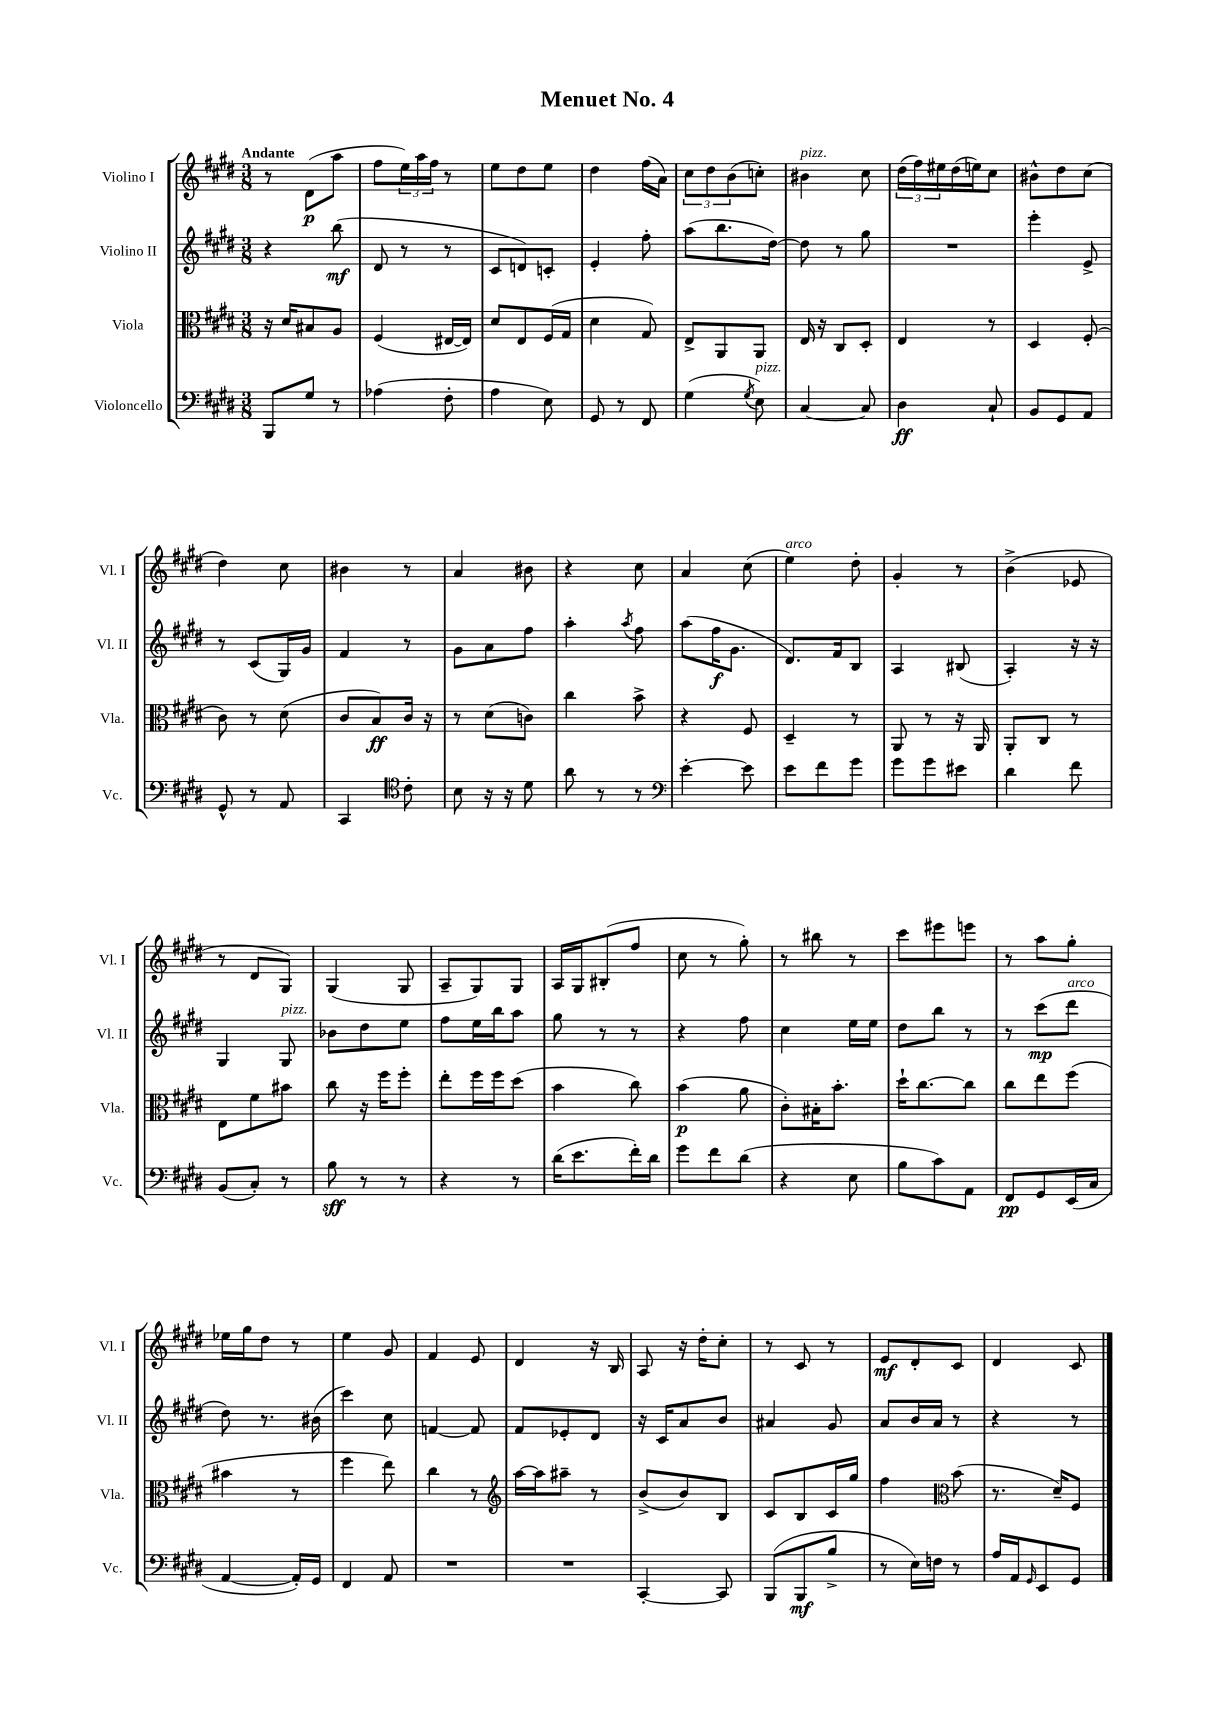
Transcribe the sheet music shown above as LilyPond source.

\header { title = "Menuet No. 4" }
<<
\new StaffGroup <<
\new Staff = "s0" \with { instrumentName = "Violino I" shortInstrumentName = "Vl. I" } {
    \clef treble \key e \major \numericTimeSignature \time 3/8 \tempo "Andante"
    r8 dis'8\p( a''8 |
    fis''8 \tuplet 3/2 { e''16) a''16 fis''16 } r8 |
    e''8 dis''8 e''8 |
    dis''4 fis''16( a'16) |
    \tuplet 3/2 { cis''8 dis''8 b'8( } c''8-.) |
    bis'4^\markup { \italic "pizz." } cis''8 |
    \tuplet 3/2 { dis''16( fis''16) eis''16 } dis''16( e''16) cis''8 |
    bis'8-^ dis''8 cis''8( |
    dis''4) cis''8 |
    bis'4 r8 |
    a'4 bis'8 |
    r4 cis''8 |
    a'4 cis''8( |
    e''4^\markup { \italic "arco" }) dis''8-. |
    gis'4-. r8 |
    b'4->( ees'8 |
    r8 dis'8 gis8) |
    gis4( gis8 |
    a8-- gis8) gis8 |
    a16 gis16 bis8-.( fis''8 |
    cis''8 r8 gis''8-.) |
    r8 bis''8 r8 |
    cis'''8 eis'''8 e'''8 |
    r8 a''8 gis''8-. |
    ees''16 gis''16 dis''8 r8 |
    e''4 gis'8 |
    fis'4 e'8 |
    dis'4 r16 b16 |
    a8 r16 dis''16-. cis''8-. |
    r8 cis'8 r8 |
    e'8\mf dis'8-. cis'8 |
    dis'4 cis'8 \bar "|." |
}
\new Staff = "s1" \with { instrumentName = "Violino II" shortInstrumentName = "Vl. II" } {
    \clef treble \key e \major \numericTimeSignature \time 3/8
    r4 b''8\mf( |
    dis'8 r8 r8 |
    cis'8 d'8) c'8-. |
    e'4-. fis''8-. |
    a''8( b''8. dis''16~) |
    dis''8 r8 gis''8 |
    R4. |
    e'''4-. e'8-> |
    r8 cis'8( gis16) gis'16 |
    fis'4 r8 |
    gis'8 a'8 fis''8 |
    a''4-. \acciaccatura { a''8 } fis''8 |
    a''8( fis''16\f gis'8. |
    dis'8.) fis'16 b8 |
    a4 bis8( |
    a4-.) r16 r16 |
    gis4 gis8^\markup { \italic "pizz." } |
    bes'8 dis''8 e''8 |
    fis''8 e''16 b''16 a''8 |
    gis''8 r8 r8 |
    r4 fis''8 |
    cis''4 e''16 e''16 |
    dis''8 b''8 r8 |
    r8 cis'''8\mp( dis'''8^\markup { \italic "arco" } |
    dis''8) r8. bis'16( |
    cis'''4) cis''8 |
    f'4~ f'8 |
    fis'8 ees'8-. dis'8 |
    r16 cis'16 a'8 b'8 |
    ais'4 gis'8 |
    a'8 b'16 a'16 r8 |
    r4 r8 \bar "|." |
}
\new Staff = "s2" \with { instrumentName = "Viola" shortInstrumentName = "Vla." } {
    \clef alto \key e \major \numericTimeSignature \time 3/8
    r16 dis'16 bis8 a8 |
    fis4( eis16~ eis16) |
    dis'8 e8 fis16( gis16 |
    dis'4 gis8) |
    e8-> a,8 a,8 |
    e16 r16 cis8 dis8-. |
    e4 r8 |
    dis4 fis8-.( |
    cis'8) r8 dis'8( |
    cis'8 b8\ff) cis'16 r16 |
    r8 dis'8( c'8) |
    cis''4 b'8-> |
    r4 fis8 |
    dis4-- r8 |
    a,8 r8 r16 a,16 |
    a,8-. cis8 r8 |
    e8 fis'8 bis'8 |
    cis''8 r16 fis''16 fis''8-. |
    e''8-. fis''16 fis''16 dis''8( |
    b'4 cis''8) |
    b'4\p( a'8 |
    cis'8-.) bis16-. b'8.-. |
    dis''16-! cis''8.~ cis''8 |
    cis''8 e''8 fis''8( |
    bis'4 r8 |
    fis''4 e''8) |
    cis''4 r8 |
    \clef treble a''16~ a''16 ais''8-- r8 |
    b'8->( b'8) b8 |
    cis'8 b8 cis'16 gis''16 |
    fis''4 \clef alto b'8( |
    r8. dis'16--) fis8 \bar "|." |
}
\new Staff = "s3" \with { instrumentName = "Violoncello" shortInstrumentName = "Vc." } {
    \clef bass \key e \major \numericTimeSignature \time 3/8
    b,,8 gis8 r8 |
    aes4( fis8-. |
    a4 e8) |
    gis,8 r8 fis,8 |
    gis4( \acciaccatura { gis8 } e8^\markup { \italic "pizz." }) |
    cis4~ cis8 |
    dis4\ff cis8-! |
    b,8 gis,8 a,8 |
    gis,8-^ r8 a,8 |
    cis,4 \clef tenor cis'8-. |
    b8 r16 r16 dis'8 |
    a'8 r8 r8 |
    \clef bass e'4~-. e'8 |
    e'8 fis'8 gis'8 |
    gis'8 gis'8 eis'8 |
    dis'4 fis'8 |
    b,8( cis8-.) r8 |
    b8\sff r8 r8 |
    r4 r8 |
    dis'16( e'8. fis'16-.) dis'16 |
    gis'8 fis'8 dis'8( |
    r4 e8 |
    b8 cis'8) a,8 |
    fis,8\pp gis,8 e,16( cis16 |
    a,4~ a,16-.) gis,16 |
    fis,4 a,8 |
    R4. |
    R4. |
    cis,4~-. cis,8 |
    b,,8( b,,8\mf b8-> |
    r8 e16) f16 r8 |
    a16 a,16 \grace { gis,16 } e,8 gis,8 \bar "|." |
}
>>
>>
\layout { \context { \Score \remove "Bar_number_engraver" } }
